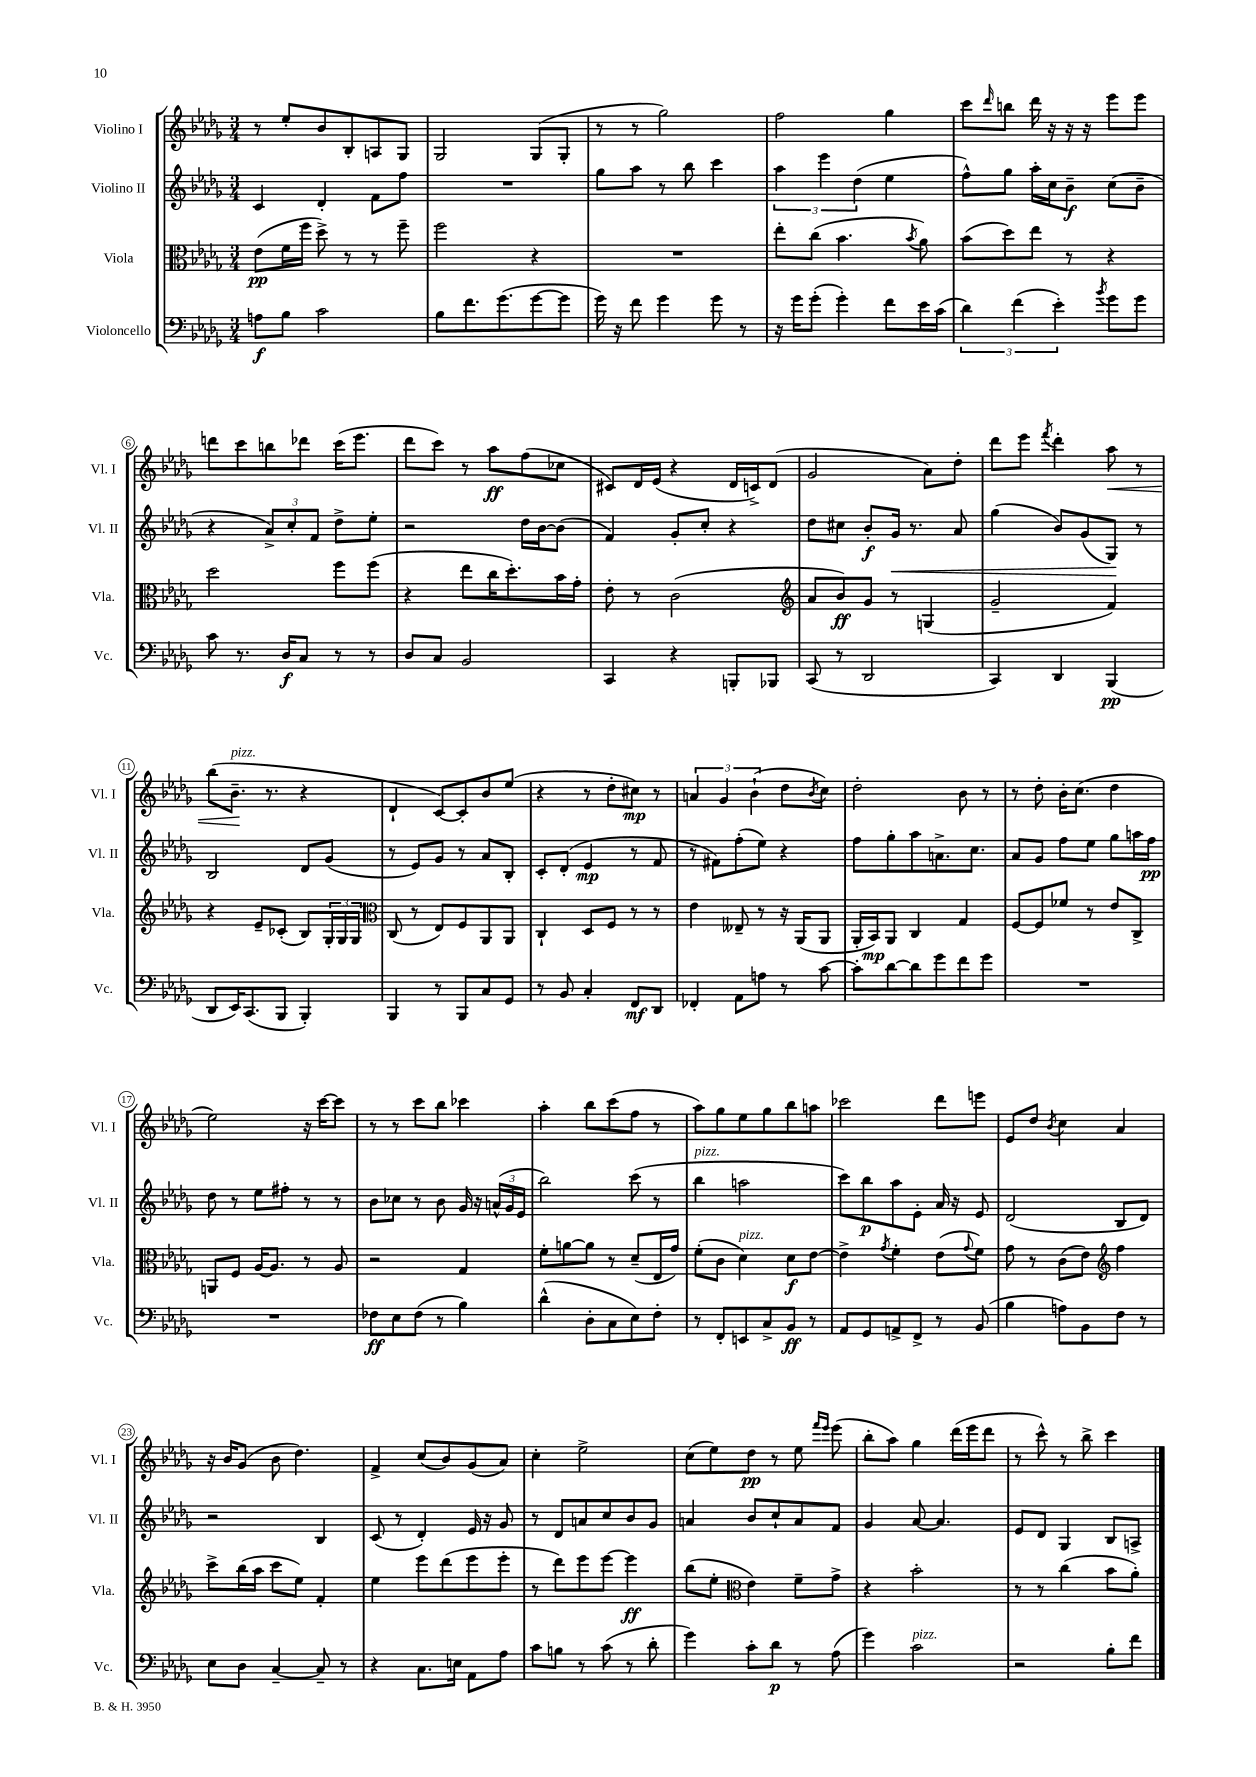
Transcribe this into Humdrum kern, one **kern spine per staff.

**kern	**dynam	**kern	**dynam	**kern	**dynam	**kern	**dynam
*part4	*part4	*part3	*part3	*part2	*part2	*part1	*part1
*staff4	*staff4	*staff3	*staff3	*staff2	*staff2	*staff1	*staff1
*I"Violoncello	*	*I"Viola	*	*I"Violino II	*	*I"Violino I	*
*I'Vc.	*	*I'Vla.	*	*I'Vl. II	*	*I'Vl. I	*
*clefF4	*	*clefC3	*	*clefG2	*	*clefG2	*
*k[b-e-a-d-g-]	*	*k[b-e-a-d-g-]	*	*k[b-e-a-d-g-]	*	*k[b-e-a-d-g-]	*
*M3/4	*	*M3/4	*	*M3/4	*	*M3/4	*
=1	=1	=1	=1	=1	=1	=1	=1
8An\L	f	(8e-\L	pp	4c/	.	8r	.
8B-\J	.	16f\L	.	.	.	8ee-'/L	.
.	.	16ff\JJ	.	.	.	.	.
2c\	.	8dd-^\)	.	4d-'/	.	8b-/	.
.	.	8r	.	.	.	8B-'/	.
.	.	8r	.	8f\L	.	8An/	.
.	.	8ff~\	.	8ff\J	.	8G-/J	.
=2	=2	=2	=2	=2	=2	=2	=2
8B-\L	.	2ff\	.	2.r	.	2G-/	.
8.f\	.	.	.	.	.	.	.
(8.g-\	.	.	.	.	.	.	.
[8g-\	.	4r	.	.	.	(8G-/L	.
8g-\J]	.	.	.	.	.	8G-'/J	.
=3	=3	=3	=3	=3	=3	=3	=3
16g-\)	.	2.r	.	8gg-\L	.	8r	.
16r	.	.	.	.	.	.	.
8f\	.	.	.	8aa-\J	.	8r	.
4g-\	.	.	.	8r	.	2gg-\)	.
.	.	.	.	8bb-\	.	.	.
8g-\	.	.	.	4ccc\	.	.	.
8r	.	.	.	.	.	.	.
=4	=4	=4	=4	=4	=4	=4	=4
16r	.	8ee-'\L	.	6aa-\	.	2ff\	.
16g-\KL	.	.	.	.	.	.	.
(8g-'\J	.	(8cc\J	.	.	.	.	.
.	.	.	.	6eee-\	.	.	.
4g-'\)	.	4.b-\	.	.	.	.	.
.	.	.	.	(6dd-\	.	.	.
8f\L	.	.	.	4ee-\	.	4gg-\	.
.	.	8qb-/	.	.	.	.	.
16e-\L	.	8a-\)	.	.	.	.	.
(16c\JJ	.	.	.	.	.	.	.
=5	=5	=5	=5	=5	=5	=5	=5
6d-\)	.	(8b-\L	.	8ff^^\L)	.	8ccc\L	.
.	.	.	.	.	.	16qqddd-/	.
.	.	8dd-\)	.	8gg-\J	.	8bbn\J	.
(6f\	.	.	.	.	.	.	.
.	.	8ee-\J	.	16aa-'\LL	.	16ddd-\	.
.	.	.	.	16cc\J	.	16r	.
6e-'\)	.	.	.	.	.	.	.
.	.	8r	.	8b-~\J	f	16r	.
.	.	.	.	.	.	16r	.
8qb-/	.	.	.	.	.	.	.
8g-\L	.	4r	.	(8cc\L	.	8eee-\L	.
8g-\J	.	.	.	8b-~\J	.	8eee-\J	.
!!LO:LB:g=z
=6	=6	=6	=6	=6	=6	=6	=6
8c\	.	2dd-\	.	4r	.	8dddn\L	.
8.r	.	.	.	.	.	8ccc\	.
.	.	.	.	12a-^/L)	.	8bbn\	.
16D-/KL	f	.	.	.	.	.	.
.	.	.	.	12cc'/	.	.	.
8C/J	.	.	.	.	.	8ddd-X\J	.
.	.	.	.	12f/J	.	.	.
8r	.	8ff\L	.	8dd-^\L	.	(16ccc\KL	.
.	.	.	.	.	.	8.eee-\J	.
8r	.	(8ff\J	.	8ee-'\J	.	.	.
=7	=7	=7	=7	=7	=7	=7	=7
8D-/L	.	4r	.	2r	.	8ddd-\L	.
8C/J	.	.	.	.	.	8ccc\J)	.
2BB-/	.	8ee-\L	.	.	.	8r	.
.	.	16cc\K	.	.	.	8aa-\L	ff
.	.	8.dd-'\)	.	.	.	.	.
.	.	.	.	16dd-\LL	.	(8ff\	.
.	.	.	.	[16b-\J	.	.	.
.	.	16b-\L	.	(8b-\J]	.	8cc-X\J	.
.	.	16g-'\JJ	.	.	.	.	.
=8	=8	=8	=8	=8	=8	=8	=8
4CC/	.	8e-'\	.	4f/)	.	8c#X/L)	.
.	.	8r	.	.	.	16d-/L	.
.	.	.	.	.	.	(16e-/JJ	.
4r	.	(2c\	.	8g-'/L	.	4r	.
.	.	.	.	8cc'/J	.	.	.
8BBBn'/L	.	.	.	4r	.	16d-/LL	.
.	.	.	.	.	.	16cn^/J)	.
8BBB-X/J	.	.	.	.	.	(8d-/J	.
=9	=9	=9	=9	=9	=9	=9	=9
*	*	*clefG2	*	*	*	*	*
(8CC/	.	8a-/L	.	8dd-\L	.	2g-/	.
8r	.	8b-/)	ff	8cc#X\J	.	.	.
2DD-/	.	8g-/J	.	8b-'/L	f	.	.
!	!	!	!	!	!LO:HP:b	!	!
.	.	8r	.	16g-/Jk	<	.	.
.	.	.	.	8.r	.	.	.
.	.	(4Gn/	.	.	.	8a-\L)	.
.	.	.	.	8a-/	.	8dd-'\J	.
=10	=10	=10	=10	=10	=10	=10	=10
4CC/)	.	2g-~/	.	(4gg-\	.	8ddd-\L	.
.	.	.	.	.	.	8eee-\J	.
.	.	.	.	.	.	8qfff/	.
4DD-/	.	.	.	8b-/L)	.	4ddd-'\	.
.	.	.	.	(8g-/	.	.	.
!	!	!	!	!	!	!	!LO:HP:b
(4BBB-/	pp	4f/)	.	8G-/J)	.	8aa-\	<
.	.	.	.	8r	[	8r	.
!!LO:LB:g=z
=11	=11	=11	=11	=11	=11	=11	=11
8DD-/L	.	4r	.	2B-/	.	(8bb-\L	.
!	!	!	!	!	!	!LO:TX:a:i:t=pizz.	!
16EE-/K)	.	.	.	.	.	8.b-~\J	.
(8.CC/	.	.	.	.	.	.	.
.	.	8e-~/L	.	.	.	.	.
.	.	.	.	.	.	8.r	[
8BBB-/J	.	(8c-X'/J	.	.	.	.	.
4BBB-'/)	.	8B-/L)	.	8d-/L	.	4r	.
.	.	24G-'/L	.	(8g-/J	.	.	.
.	.	24G-/	.	.	.	.	.
.	.	24G-/JJ	.	.	.	.	.
=12	=12	=12	=12	=12	=12	=12	=12
*	*	*clefC3	*	*	*	*	*
4BBB-/	.	(8C/	.	8r	.	4d-`/	.
.	.	8r	.	8e-/L)	.	.	.
8r	.	8E-/L)	.	8g-/J	.	[8c/L)	.
8BBB-/L	.	8F/	.	8r	.	8c'/]	.
8C/	.	8AA-/	.	8a-/L	.	8b-/	.
8GG-/J	.	8AA-/J	.	8B-'/J	.	(8ee-/J	.
=13	=13	=13	=13	=13	=13	=13	=13
8r	.	4C`/	.	8c'/L	.	4r	.
8BB-/	.	.	.	(8d-'/J	.	.	.
4C'/	.	8D-/L	.	4e-/	mp	8r	.
.	.	8F/J	.	.	.	8dd-'\L	.
8FF/L	mf	8r	.	8r	.	8cc#X\J)	mp
8DD-/J	.	8r	.	8f/	.	8r	.
=14	=14	=14	=14	=14	=14	=14	=14
4FF-X'/	.	4e-\	.	8r	.	6an/	.
.	.	.	.	8f#X\L)	.	.	.
.	.	.	.	.	.	6g-/	.
8AA-\L	.	8E--X~/	.	(8ff'\	.	.	.
.	.	.	.	.	.	(6b-`\	.
8An\J	.	8r	.	8ee-\J)	.	.	.
8r	.	16r	.	4r	.	8dd-\L	.
.	.	(16AA-/KL	.	.	.	.	.
.	.	.	.	.	.	8qb-/	.
[8c\	.	8AA-/J	.	.	.	8cc\J)	.
=15	=15	=15	=15	=15	=15	=15	=15
8c'\L]	.	16AA-'/LL	.	8ff\L	.	2dd-'\	.
.	.	16BB-/J)	mp	.	.	.	.
[8d-\	.	8AA-/J	.	8gg-'\	.	.	.
8d-\]	.	4C/	.	8aa-\	.	.	.
8g-\	.	.	.	8.an^\	.	.	.
8f\	.	4G-/	.	.	.	8b-\	.
.	.	.	.	8.cc\J	.	.	.
8g-\J	.	.	.	.	.	8r	.
=16	=16	=16	=16	=16	=16	=16	=16
2.r	.	[8F/L	.	8a-/L	.	8r	.
.	.	8F/]	.	8g-/J	.	8dd-'\	.
.	.	8f-X/J	.	8ff\L	.	16b-'\KL	.
.	.	.	.	.	.	(8.cc\J	.
.	.	8r	.	8ee-\J	.	.	.
.	.	8e-/L	.	8gg-\L	.	4dd-\	.
.	.	8C^/J	.	16aan\L	.	.	.
.	.	.	.	16ff\JJ	pp	.	.
!!LO:LB:g=z
=17	=17	=17	=17	=17	=17	=17	=17
2.r	.	8AAn/L	.	8dd-\	.	2ee-\)	.
.	.	8F/J	.	8r	.	.	.
.	.	[16A-/KL	.	8ee-\L	.	.	.
.	.	8.A-/J]	.	.	.	.	.
.	.	.	.	8ff#X'\J	.	.	.
.	.	8r	.	8r	.	16r	.
.	.	.	.	.	.	[16ccc\KL	.
.	.	8A-/	.	8r	.	8ccc\J]	.
=18	=18	=18	=18	=18	=18	=18	=18
8F-X\L	ff	2r	.	8b-\L	.	8r	.
8E-\	.	.	.	8cc-X\J	.	8r	.
(8F-\J	.	.	.	8r	.	8ccc\L	.
8r	.	.	.	8b-\	.	8bb-\J	.
4B-\)	.	4G-/	.	16g-/	.	4ccc-X\	.
.	.	.	.	16r	.	.	.
.	.	.	.	(24an^^/LL	.	.	.
.	.	.	.	24g-/	.	.	.
.	.	.	.	24e-/JJ	.	.	.
=19	=19	=19	=19	=19	=19	=19	=19
(4d-^^\	.	8f'\L	.	2bb-\)	.	4aa-'\	.
.	.	[8an\	.	.	.	.	.
8D-'\L	.	8a\J]	.	.	.	8bb-\L	.
8C\	.	8r	.	.	.	(8ccc\	.
8E-\)	.	(8d-~/L	.	(8ccc\	.	8ff\J	.
8F'\J	.	16E-/L	.	8r	.	8r	.
.	.	16g-/JJ)	.	.	.	.	.
=20	=20	=20	=20	=20	=20	=20	=20
!	!	!	!	!LO:TX:a:i:t=pizz.	!	!	!
8r	.	(8f'\L	.	4bb-\	.	8aa-\L)	.
8FF'/L	.	8c\J	.	.	.	8gg-\	.
!	!	!LO:TX:a:i:t=pizz.	!	!	!	!	!
8EEn/	.	4d-\)	.	2aan\	.	8ee-\	.
8C^/	.	.	.	.	.	8gg-\	.
8BB-/J	ff	8d-\L	f	.	.	8bb-\	.
8r	.	[8e-\J	.	.	.	8aan\J	.
=21	=21	=21	=21	=21	=21	=21	=21
8AA-/L	.	4e-^\]	.	8ccc\L)	.	2ccc-X\	.
8GG-/	.	.	.	8bb-\	p	.	.
.	.	8qg-/	.	.	.	.	.
8AAn^/	.	4f'\	.	8aa-\	.	.	.
8FF^/J	.	.	.	8e-'\J	.	.	.
8r	.	(8e-\L	.	16a-/	.	8ddd-\L	.
.	.	.	.	16r	.	.	.
.	.	8qqg-/	.	.	.	.	.
(8BB-/	.	8f\J)	.	8e-/	.	8eeen\J	.
=22	=22	=22	=22	=22	=22	=22	=22
4B-\	.	8g-\	.	(2d-/	.	8e-/L	.
.	.	8r	.	.	.	8dd-/J	.
.	.	.	.	.	.	8qb-/	.
8An\L)	.	(8c\L	.	.	.	4cc\	.
8BB-\	.	8e-\J)	.	.	.	.	.
*	*	*clefG2	*	*	*	*	*
8F\J	.	4ff\	.	8B-/L	.	4a-/	.
8r	.	.	.	8d-/J)	.	.	.
!!LO:LB:g=z
=23	=23	=23	=23	=23	=23	=23	=23
8E-\L	.	8ccc^\L	.	2r	.	16r	.
.	.	.	.	.	.	16b-/KL	.
8D-\J	.	(16bb-\L	.	.	.	(8g-/J	.
.	.	16aa-\JJ	.	.	.	.	.
[4C~/	.	8ccc\L	.	.	.	8b-\	.
.	.	8ee-\J)	.	.	.	4.dd-\)	.
8C~/]	.	4f'/	.	4B-/	.	.	.
8r	.	.	.	.	.	.	.
=24	=24	=24	=24	=24	=24	=24	=24
4r	.	4ee-\	.	(8c/	.	4f^/	.
.	.	.	.	8r	.	.	.
8.C\L	.	8eee-\L	.	4d-'/)	.	(8cc/L	.
.	.	(8ddd-\	.	.	.	8b-/)	.
16En\Jk	.	.	.	.	.	.	.
8AA-\L	.	8eee-\	.	16e-/	.	(8g-/	.
.	.	.	.	16r	.	.	.
8A-\J	.	8eee-'\J	.	8g-/	.	8a-/J)	.
=25	=25	=25	=25	=25	=25	=25	=25
8c\L	.	8r	.	8r	.	4cc'\	.
8Bn\J	.	8ddd-\L)	.	8d-/L	.	.	.
8r	.	8eee-\	.	8an/	.	2ee-^\	.
(8c\	.	[8eee-\J	.	8cc/	.	.	.
8r	.	4eee-\]	ff	8b-/	.	.	.
8d-'\	.	.	.	8g-/J	.	.	.
=26	=26	=26	=26	=26	=26	=26	=26
4g-\)	.	(8bb-\L	.	4an/	.	(8cc\L	.
.	.	8ee-'\J	.	.	.	8ee-\)	.
*	*	*clefC3	*	*	*	*	*
8c'\L	.	4e-\)	.	8b-/L	.	8dd-\J	pp
8d-\J	p	.	.	8cc`/	.	8r	.
8r	.	8f~\L	.	8a/	.	8ee-\	.
.	.	.	.	.	.	16qqfff/LL	.
.	.	.	.	.	.	16qqeee-/JJ	.
(8A-\	.	8g-^\J	.	8f/J	.	(8eee-\	.
=27	=27	=27	=27	=27	=27	=27	=27
4g-\)	.	4r	.	4g-/	.	8bb-'\L	.
.	.	.	.	.	.	8aa-\J)	.
!LO:TX:a:i:t=pizz.	!	!	!	!	!	!	!
2c\	.	2b-'\	.	[8a-/	.	4gg-\	.
.	.	.	.	4.a-/]	.	.	.
.	.	.	.	.	.	(16ddd-\LL	.
.	.	.	.	.	.	16eee-\J	.
.	.	.	.	.	.	8ddd-\J	.
=28	=28	=28	=28	=28	=28	=28	=28
2r	.	8r	.	8e-/L	.	8r	.
.	.	8r	.	8d-/J	.	8ccc^^\)	.
.	.	(4cc\	.	4G-/	.	8r	.
.	.	.	.	.	.	8bb-^\	.
8B-'\L	.	8b-\L	.	8B-/L	.	4ccc\	.
8f\J	.	8a-'\J)	.	8An^/J	.	.	.
==	==	==	==	==	==	==	==
*-	*-	*-	*-	*-	*-	*-	*-
